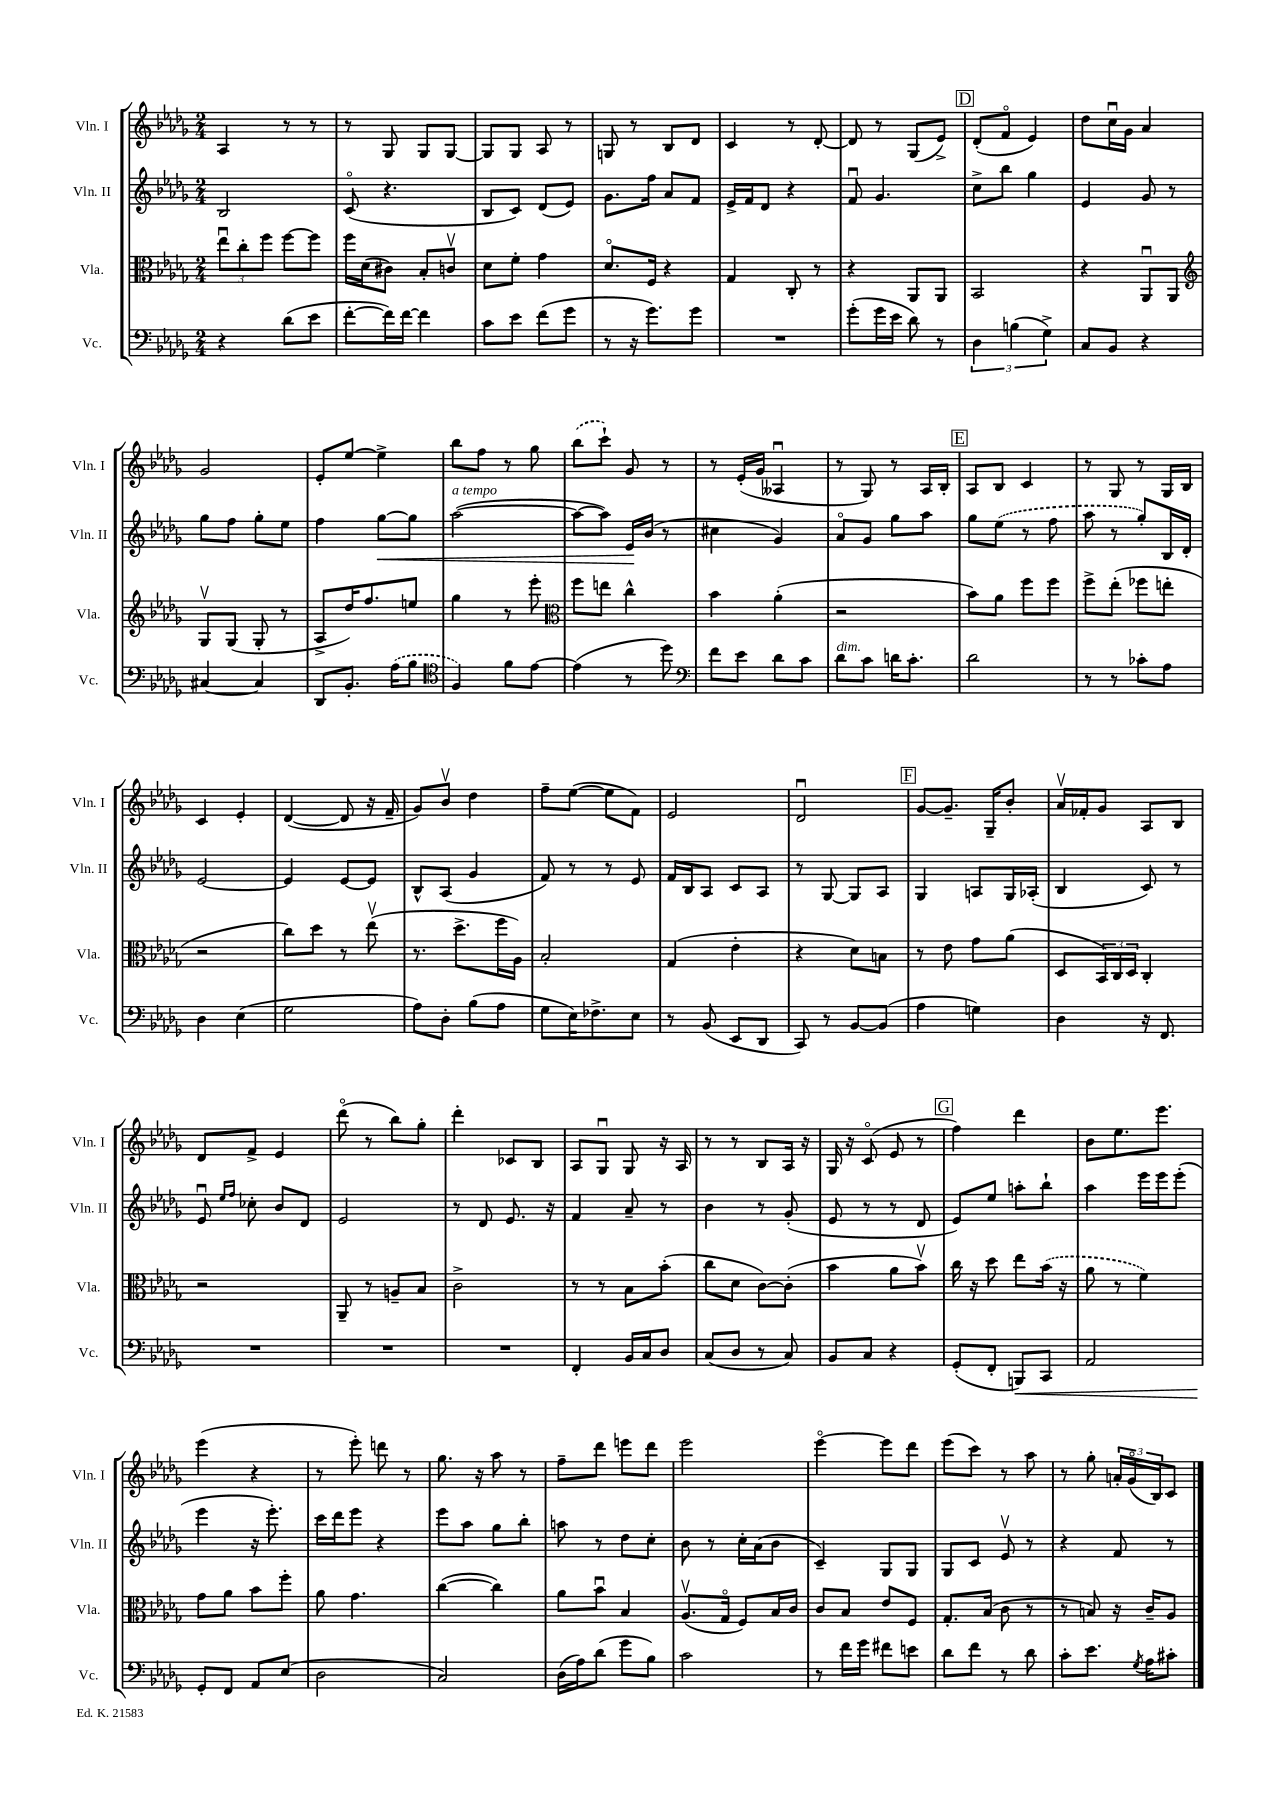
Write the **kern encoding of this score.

**kern	**dynam	**kern	**kern	**dynam	**kern
*part4	*part4	*part3	*part2	*part2	*part1
*staff4	*staff4	*staff3	*staff2	*staff2	*staff1
*I"Vc.	*	*I"Vla.	*I"Vln. II	*	*I"Vln. I
*I'Vc.	*	*I'Vla.	*I'Vln. II	*	*I'Vln. I
*clefF4	*	*clefC3	*clefG2	*	*clefG2
*k[b-e-a-d-g-]	*	*k[b-e-a-d-g-]	*k[b-e-a-d-g-]	*	*k[b-e-a-d-g-]
*M2/4	*	*M2/4	*M2/4	*	*M2/4
=87	=87	=87	=87	=87	=87
4r	.	12ee-u\L	2B-/	.	4A-/
.	.	12cc'\	.	.	.
.	.	12ff\J	.	.	.
(8d-\L	.	[8ff\L	.	.	8r
8e-\J	.	8ff\J]	.	.	8r
=88	=88	=88	=88	=88	=88
[8f'\L	.	16ff\LL	(8c/	.	8r
.	.	(16d-\J	.	.	.
16f\L])	.	8c#X\J)	4.r	.	8G-/
[16f\JJ	.	.	.	.	.
4f\]	.	8B-'/L	.	.	8G-/L
.	.	8cnv/J	.	.	[8G-/J
=89	=89	=89	=89	=89	=89
8c\L	.	8d-\L	8B-/L	.	8G-/L]
8e-\J	.	8f'\J	8c/J)	.	8G-/J
(8f\L	.	4g-\	(8d-/L	.	8A-/
8g-\J	.	.	8e-/J)	.	8r
=90	=90	=90	=90	=90	=90
8r	.	8.d-/L	8.g-\L	.	8Gn/
16r	.	.	.	.	8r
8.g-\L)	.	16F/Jk	16ff\Jk	.	.
.	.	4r	8a-/L	.	8B-/L
8g-\J	.	.	8f/J	.	8d-/J
=91	=91	=91	=91	=91	=91
2r	.	4G-/	16e-^/LL	.	4c/
.	.	.	16f/J	.	.
.	.	.	8d-/J	.	.
.	.	8C'/	4r	.	8r
.	.	8r	.	.	[8d-'/
=92	=92	=92	=92	=92	=92
(8g-'\L	.	4r	8fu/	.	8d-/]
16g-\L	.	.	4.g-/	.	8r
16e-\JJ	.	.	.	.	.
8d-\)	.	8AA-/L	.	.	(8G-/L
8r	.	8AA-/J	.	.	8e-^/J)
!!LO:REH:place=s1:t=D
=93	=93	=93	=93	=93	=93
6D-\	.	2BB-/	8cc^\L	.	(8d-'/L
.	.	.	8bb-\J	.	8f/J
(6Bn\	.	.	.	.	.
.	.	.	4gg-\	.	4e-/)
6G-^\)	.	.	.	.	.
=94	=94	=94	=94	=94	=94
8C/L	.	4r	4e-/	.	8dd-\L
8BB-/J	.	.	.	.	16ccu\L
.	.	.	.	.	16g-\JJ
4r	.	8AA-u/L	8g-/	.	4a-/
.	.	8AA-/J	8r	.	.
!!LO:LB:g=z
=95	=95	=95	=95	=95	=95
*	*	*clefG2	*	*	*
[4C#X/	.	8G-v/L	8gg-\L	.	2g-/
.	.	(8G-/J	8ff\J	.	.
4C#/]	.	8G-'/	8gg-'\L	.	.
.	.	8r	8ee-\J	.	.
=96	=96	=96	=96	=96	=96
8DD-/L	.	8A-^/L	4ff\	.	8e-'/L
8.BB-'/J	.	16dd-/K)	.	.	[8ee-/J
.	.	8.ff/	.	.	.
!	!	!	!	!LO:HP:b	!
.	.	.	[8gg-\L	<	4ee-^\]
(16A-\KL	.	.	.	.	.
8B-\J	.	8een/J	8gg-\J]	.	.
=97	=97	=97	=97	=97	=97
*clefC4	*	*	*	*	*
!	!	!	!LO:TX:a:i:t=a tempo	!	!
4F/)	.	4gg-\	([2aa-\	.	8bb-\L
.	.	.	.	.	8ff\J
8f\L	.	8r	.	.	8r
[8e-\J	.	8eee-'\	.	.	8gg-\
=98	=98	=98	=98	=98	=98
*	*	*clefC3	*	*	*
(4e-\]	.	8ff\L	8aa-\L_	.	(8bb-\L
.	.	8een\J	8aa-\J])	.	8ccc`\J)
8r	.	4cc^^\	16e-/LL	.	8g-/
.	.	.	(16b-/JJ	[	.
8dd-\)	.	.	8r	.	8r
=99	=99	=99	=99	=99	=99
*clefF4	*	*	*	*	*
8f\L	.	4b-\	4cc#X\	.	8r
8e-\J	.	.	.	.	(16e-'/LL
.	.	.	.	.	16g-/JJ
8d-\L	.	(4a-'\	4g-/)	.	4A--Xu/
8c\J	.	.	.	.	.
=100	=100	=100	=100	=100	=100
!LO:TX:a:i:t=dim.	!	!	!	!	!
8d-\L	.	2r	8a-/L	.	8r
8c\J	.	.	8g-/J	.	8G-/)
16dn\KL	.	.	8gg-\L	.	8r
8.c'\J	.	.	.	.	.
.	.	.	8aa-\J	.	16A-/LL
.	.	.	.	.	16B-'/JJ
!!LO:REH:place=s1:t=E
=101	=101	=101	=101	=101	=101
2d-\	.	8b-\L)	8gg-\L	.	8A-/L
.	.	8a-\J	(8ee-\J	.	8B-/J
.	.	8ff\L	8r	.	4c/
.	.	8ff\J	8ff\	.	.
=102	=102	=102	=102	=102	=102
8r	.	8ff^\L	8aa-\	.	8r
8r	.	(8ee-'\J	8r	.	8G-/
8c-X'\L	.	8ff-X\L	8gg-'/L)	.	8r
8A-\J	.	8een'\J	16B-/L	.	16G-/LL
.	.	.	16d-'/JJ	.	16B-/JJ
!!LO:LB:g=z
=103	=103	=103	=103	=103	=103
4D-\	.	2r	[2e-/	.	4c/
(4E-\	.	.	.	.	4e-'/
=104	=104	=104	=104	=104	=104
2G-\	.	8cc\L)	4e-/]	.	([4d-/
.	.	8dd-\J	.	.	.
.	.	8r	[8e-/L	.	8d-/]
.	.	(8ee-v\	8e-/J]	.	16r
.	.	.	.	.	16f~/
=105	=105	=105	=105	=105	=105
8A-\L)	.	8.r	8B-^^/L	.	8g-/L)
8D-'\J	.	.	(8A-/J	.	8b-v/J
.	.	8.dd-^\L	.	.	.
(8B-\L	.	.	4g-/	.	4dd-\
8A-\J	.	16ff\L	.	.	.
.	.	16A-\JJ)	.	.	.
=106	=106	=106	=106	=106	=106
8G-\L	.	2B-'/	8f/)	.	8ff~\L
16E-\K)	.	.	8r	.	([8ee-\J
8.F-X^\	.	.	.	.	.
.	.	.	8r	.	8ee-\L]
8E-\J	.	.	8e-/	.	8f\J)
=107	=107	=107	=107	=107	=107
8r	.	(4G-/	16f/LL	.	2e-/
.	.	.	16B-/J	.	.
(8BB-/	.	.	8A-/J	.	.
8EE-/L	.	4e-'\	8c/L	.	.
8DD-/J	.	.	8A-/J	.	.
=108	=108	=108	=108	=108	=108
8CC/)	.	4r	8r	.	2d-u/
8r	.	.	[8G-/	.	.
[8BB-/L	.	8d-\L)	8G-/L]	.	.
(8BB-/J]	.	8Bn\J	8A-/J	.	.
!!LO:REH:place=s1:t=F
=109	=109	=109	=109	=109	=109
4A-\	.	8r	4G-/	.	[8g-/L
.	.	8e-\	.	.	8.g-~/J]
4Gn\)	.	8g-\L	8An/L	.	.
.	.	.	.	.	16G-~/KL
.	.	(8a-\J	16G-/L	.	8b-'/J
.	.	.	(16A-X'/JJ	.	.
=110	=110	=110	=110	=110	=110
4D-\	.	8D-/L	4B-/	.	16a-v/LL
.	.	.	.	.	16f-X'/J
.	.	24BB-/L)	.	.	8g-/J
.	.	24C/	.	.	.
.	.	24D-/JJ	.	.	.
16r	.	4C'/	8c/)	.	8A-/L
8.FF/	.	.	.	.	.
.	.	.	8r	.	8B-/J
!!LO:LB:g=z
=111	=111	=111	=111	=111	=111
2r	.	2r	8e-u/	.	8d-/L
.	.	.	16qqee-/LL	.	.
.	.	.	16qqff/JJ	.	.
.	.	.	8cc-X'\	.	8f^/J
.	.	.	8b-/L	.	4e-/
.	.	.	8d-/J	.	.
=112	=112	=112	=112	=112	=112
2r	.	8AA-~/	2e-/	.	(8ddd-\
.	.	8r	.	.	8r
.	.	8An~/L	.	.	8bb-\L)
.	.	8B-/J	.	.	8gg-'\J
=113	=113	=113	=113	=113	=113
2r	.	2c^\	8r	.	4ddd-'\
.	.	.	8d-/	.	.
.	.	.	8.e-/	.	8c-X/L
.	.	.	.	.	8B-/J
.	.	.	16r	.	.
=114	=114	=114	=114	=114	=114
4FF'/	.	8r	4f/	.	8A-/L
.	.	8r	.	.	8G-u/J
16BB-/LL	.	8B-\L	8a-~/	.	8G-/
16C/J	.	.	.	.	.
8D-/J	.	(8b-'\J	8r	.	16r
.	.	.	.	.	16A-/
=115	=115	=115	=115	=115	=115
(8C/L	.	8cc\L	4b-\	.	8r
8D-/J	.	8d-\J	.	.	8r
8r	.	[8c\L)	8r	.	8B-/L
8C/)	.	(8c'\J]	(8g-'/	.	16A-/Jk
.	.	.	.	.	16r
=116	=116	=116	=116	=116	=116
8BB-/L	.	4b-\	8e-/	.	16G-/
.	.	.	.	.	16r
8C/J	.	.	8r	.	(8c/
4r	.	8a-\L	8r	.	8e-/
.	.	8b-v\J)	8d-/	.	8r
!!LO:REH:place=s1:t=G
=117	=117	=117	=117	=117	=117
(8GG-'/L	.	16cc\	8e-/L)	.	4ff\)
.	.	16r	.	.	.
8FF'/J	.	8dd-\	8ee-/J	.	.
!	!LO:HP:b	!	!	!	!
8BBBn/L)	<	8ee-\L	8aan'\L	.	4ddd-\
8CC/J	.	(16b-\Jk	8bb-`\J	.	.
.	.	16r	.	.	.
=118	=118	=118	=118	=118	=118
2AA-/	.	8a-\	4aa-\	.	8b-\L
.	.	8r	.	.	8.ee-\
.	.	4f\)	16eee-\LL	.	.
.	.	.	16eee-\J	.	8.eee-\J
.	.	.	(8eee-'\J	.	.
!!LO:LB:g=z
=119	=119	=119	=119	=119	=119
8GG-'/L	.	8g-\L	4eee-\	.	(4eee-\
8FF/J	[	8a-\J	.	.	.
8AA-/L	.	8b-\L	16r	.	4r
.	.	.	8.eee-'\)	.	.
(8E-/J	.	8ff'\J	.	.	.
=120	=120	=120	=120	=120	=120
2D-\	.	8a-\	16ccc\LL	.	8r
.	.	.	16ddd-\J	.	.
.	.	4.g-\	8eee-\J	.	8eee-'\)
.	.	.	4r	.	8dddn\
.	.	.	.	.	8r
=121	=121	=121	=121	=121	=121
2C/)	.	([4cc\	8eee-\L	.	8.gg-\
.	.	.	8aa-\J	.	.
.	.	.	.	.	16r
.	.	4cc\])	8gg-\L	.	8aa-\
.	.	.	8bb-'\J	.	8r
=122	=122	=122	=122	=122	=122
(16D-\LL	.	8a-\L	8aan\	.	8ff~\L
16A-\J)	.	.	.	.	.
(8d-\J	.	8b-u\J	8r	.	8ddd-\J
8g-\L	.	4B-/	8dd-\L	.	8eeen\L
8B-\J)	.	.	8cc'\J	.	8ddd-\J
=123	=123	=123	=123	=123	=123
2c\	.	(8.A-v/L	8b-\	.	2eee-\
.	.	.	8r	.	.
.	.	16G-/Jk	.	.	.
.	.	8F/L)	16cc'\LL	.	.
.	.	.	(16a-\J	.	.
.	.	16B-/L	8b-\J	.	.
.	.	16c/JJ	.	.	.
=124	=124	=124	=124	=124	=124
8r	.	8c/L	4c~/)	.	[4eee-\
16f\LL	.	8B-/J	.	.	.
16g-\JJ	.	.	.	.	.
8f#X\L	.	8e-/L	8G-/L	.	8eee-\L]
8en\J	.	8F/J	8G-/J	.	8ddd-\J
=125	=125	=125	=125	=125	=125
8d-\L	.	8.G-'/L	8G-/L	.	(8eee-\L
8f\J	.	.	8c/J	.	8ccc\J)
.	.	(16B-/Jk	.	.	.
8r	.	8c\	8e-v/	.	8r
8d-\	.	8r	8r	.	8aa-\
=126	=126	=126	=126	=126	=126
8c'\L	.	8r	4r	.	8r
8.e-\J	.	8Bn/)	.	.	8gg-'\
.	.	16r	8f/	.	24an'/LL
.	.	.	.	.	(24g-/
8qG-/	.	.	.	.	.
16A-\KL	.	16c~/KL	.	.	.
.	.	.	.	.	24B-/J)
8c#X'\J	.	8A-/J	8r	.	8c/J
==	==	==	==	==	==
*-	*-	*-	*-	*-	*-
